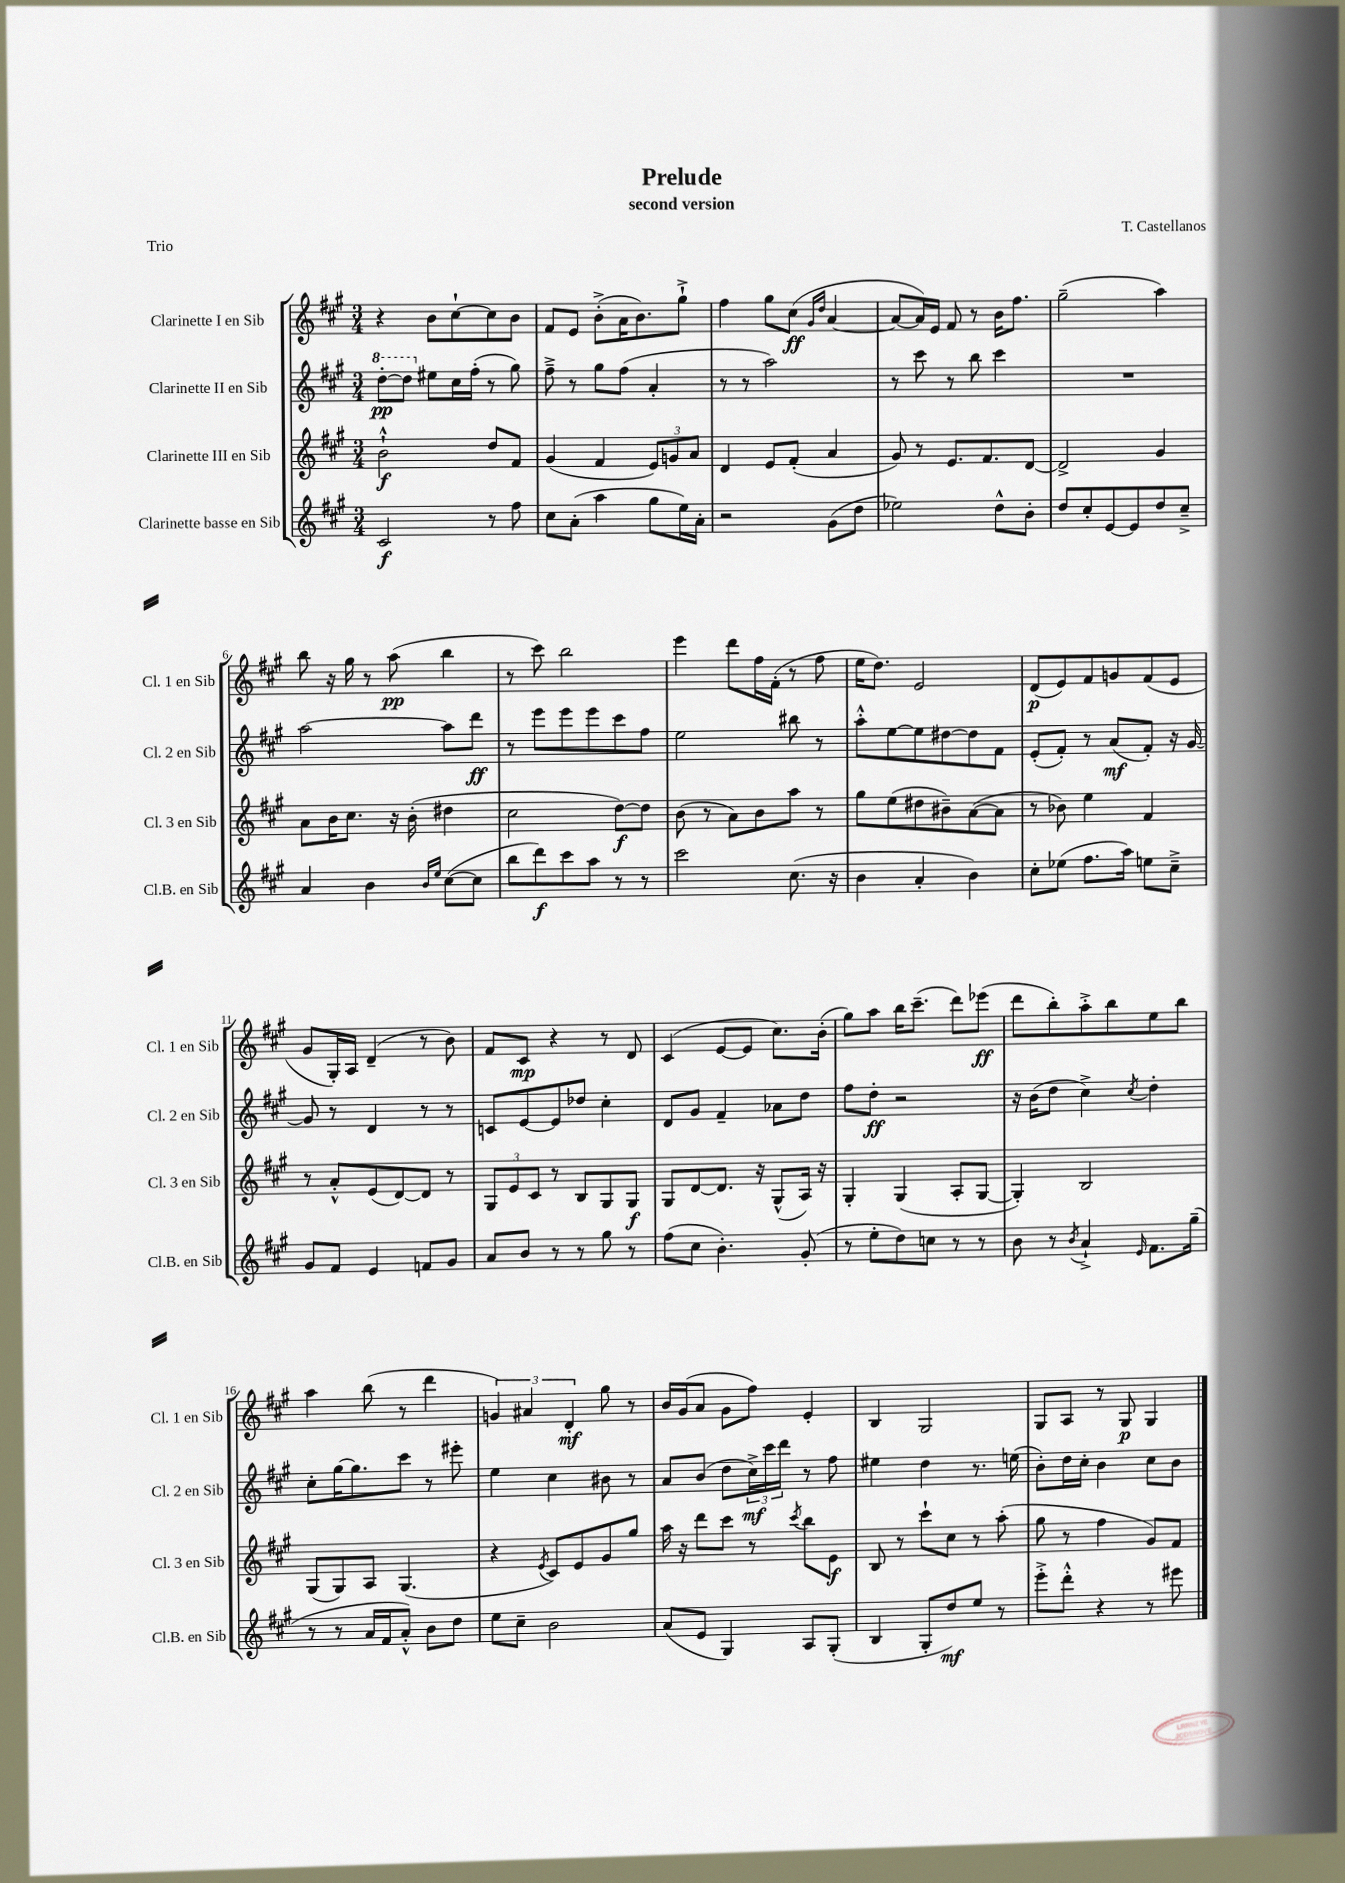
\header { title = "Prelude" composer = "T. Castellanos" subtitle = "second version" piece = "Trio" }
<<
\new StaffGroup <<
\new Staff = "s0" \with { instrumentName = "Clarinette I en Sib" shortInstrumentName = "Cl. 1 en Sib" } {
    \clef treble \key a \major \numericTimeSignature \time 3/4
    r4 b'8 cis''8~-! cis''8 b'8 |
    fis'8 e'8 b'8-.->( a'16 b'8.) gis''8-!-> |
    fis''4 gis''8 cis''8\ff( \grace { gis'16 d''16 } a'4~ |
    a'8~ a'16) e'16 fis'8 r8 b'16 fis''8. |
    gis''2--( a''4) |
    b''8 r16 gis''16 r8 a''8\pp( b''4 |
    r8 cis'''8) b''2 |
    e'''4 d'''8 fis''16 fis'16-.( r8 fis''8 |
    e''16 d''8.) e'2 |
    d'8\p( e'8) fis'8 g'8 fis'8( e'8 |
    gis'8 gis16-.) a16 d'4--( r8 b'8) |
    fis'8 cis'8\mp r4 r8 d'8 |
    cis'4( e'8~ e'8 cis''8.) b'16-.( |
    gis''8) a''8 b''16 cis'''8.--( d'''8) ees'''8\ff( |
    d'''8 b''8-.) a''8-.-> b''8 e''8 b''8 |
    a''4 b''8( r8 d'''4 |
    \tuplet 3/2 { g'4) ais'4 d'4-.\mf } gis''8 r8 |
    b'16 gis'16( a'8 gis'8 fis''8) e'4-. |
    b4 gis2 |
    gis8 a8 r8 gis8\p gis4 \bar "|." |
}
\new Staff = "s1" \with { instrumentName = "Clarinette II en Sib" shortInstrumentName = "Cl. 2 en Sib" } {
    \clef treble \key a \major \numericTimeSignature \time 3/4
    \ottava #1 d'''8~-.\pp d'''8 \ottava #0 eis''8 cis''16 fis''16-.( r8 gis''8) |
    fis''8---> r8 gis''8 fis''8( a'4-. |
    r8 r8 a''2) |
    r8 cis'''8 r8 b''8 cis'''4 |
    R2. |
    a''2~ a''8 d'''8\ff |
    r8 e'''8 e'''8 e'''8 cis'''8 fis''8 |
    e''2 bis''8 r8 |
    a''8-.-^ e''8~ e''8 dis''8~ dis''8 fis'8 |
    e'8-.( fis'8-.) r8 a'8\mf( fis'8-.) r16 gis'16~ |
    gis'8 r8 d'4 r8 r8 |
    c'8 e'8~ e'8 des''8 cis''4-. |
    d'8 gis'8 fis'4-- aes'8 d''8 |
    fis''8 d''8-.\ff r2 |
    r16 b'16( d''8 cis''4->) \acciaccatura { cis''8 } d''4-. |
    cis''8-. gis''16~ gis''8. cis'''8 r8 eis'''8-. |
    e''4 cis''4 bis'8 r8 |
    a'8 b'8( d''8 \tuplet 3/2 { cis''16->\mf) cis'''16 d'''16 } r8 fis''8 |
    eis''4 d''4 r8. e''16( |
    b'8-.) d''16 cis''16-. b'4 cis''8 b'8 \bar "|." |
}
\new Staff = "s2" \with { instrumentName = "Clarinette III en Sib" shortInstrumentName = "Cl. 3 en Sib" } {
    \clef treble \key a \major \numericTimeSignature \time 3/4
    b'2-!-^\f d''8 fis'8 |
    gis'4( fis'4 \tuplet 3/2 { e'8) g'8 a'8 } |
    d'4 e'8 fis'8-.( a'4 |
    gis'8) r8 e'8. fis'8. d'8~ |
    d'2-> gis'4 |
    a'8 b'16 cis''8. r16 b'16-.( dis''4 |
    cis''2 d''8~\f) d''8 |
    b'8( r8 a'8) b'8 a''8 r8 |
    gis''8 e''8( dis''8 bis'8--) a'8~( a'8 |
    r8 bes'8) e''4 fis'4 |
    r8 a'8-.-^ e'8( d'8~) d'8 r8 |
    \tuplet 3/2 { gis8 e'8 cis'8 } r8 b8 gis8 gis8\f |
    gis8 d'8~ d'8. r16 gis8-^( a16) r16 |
    gis4-. gis4( a8-. gis8~ |
    gis4-.) b2 |
    gis8( gis8) a8 gis4.( |
    r4 \acciaccatura { e'8 } cis'8) e'8 gis'8 gis''8 |
    a''16 r16 d'''8 cis'''8 r8 \acciaccatura { cis'''8 } b''8 e'8\f |
    b8 r8 cis'''8-! cis''8 r8 a''8-.( |
    gis''8 r8 fis''4 gis'8) fis'8 \bar "|." |
}
\new Staff = "s3" \with { instrumentName = "Clarinette basse en Sib" shortInstrumentName = "Cl.B. en Sib" } {
    \clef treble \key a \major \numericTimeSignature \time 3/4
    cis'2\f r8 fis''8 |
    cis''8 a'8-.( a''4 gis''8 e''16) a'16-. |
    r2 gis'8( d''8 |
    ees''2) d''8-^ b'8-. |
    d''8 cis''8-. e'8~ e'8 d''8 cis''8---> |
    a'4 b'4 \grace { b'16 e''16 } cis''8~( cis''8 |
    b''8 d'''8\f) cis'''8 a''8 r8 r8 |
    cis'''2 cis''8.( r16 |
    b'4 a'4-. b'4) |
    cis''8-. ees''8( fis''8. a''16) e''8 cis''8---> |
    gis'8 fis'8 e'4 f'8 gis'8 |
    a'8 b'8 r8 r8 gis''8 r8 |
    fis''8( cis''8 b'4.-.) gis'8-.( |
    r8 e''8-. d''8) c''8 r8 r8 |
    b'8 r8 \acciaccatura { b'8 } a'4-!-> \grace { e'16 } fis'8. gis''16--( |
    r8 r8 a'16 fis'16 a'8-.-^) b'8 d''8 |
    e''8 cis''8-- b'2 |
    a'8( e'8 gis4) a8 gis8-.( |
    b4 gis8-. d''8\mf) e''8 r8 |
    e'''8-.-> d'''8-.-^ r4 r8 eis'''8 \bar "|." |
}
>>
>>
